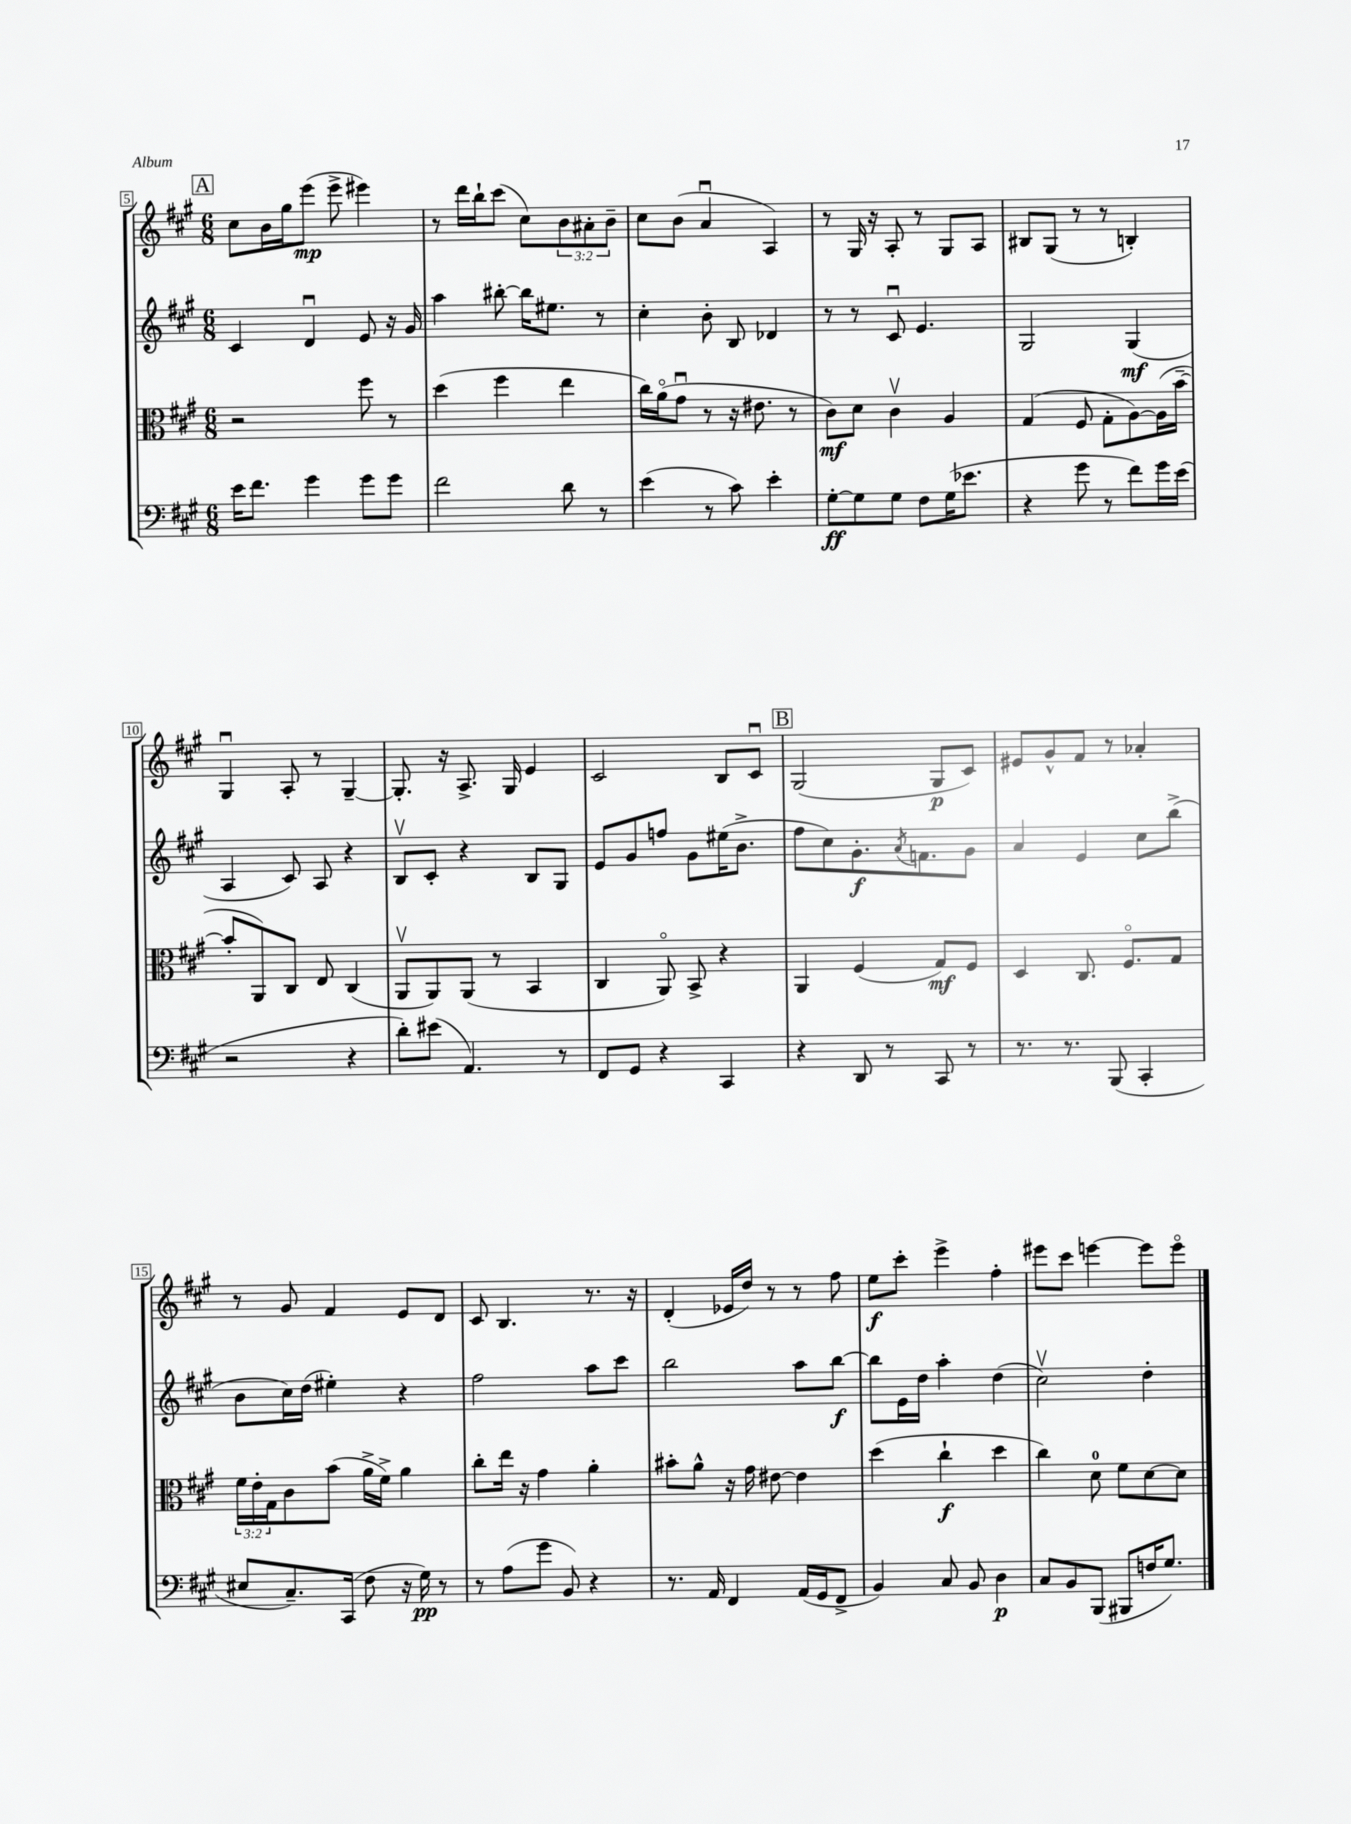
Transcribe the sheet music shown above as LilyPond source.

<<
\new StaffGroup <<
\new Staff = "s0" {
    \clef treble \key a \major \numericTimeSignature \time 6/8 \override Staff.TupletNumber.text = #tuplet-number::calc-fraction-text
    \mark \markup { \box "A" } cis''8 b'16 gis''16 e'''8\mp( e'''8-> eis'''4) |
    r8 d'''16 b''16-! cis'''8( cis''8) \tuplet 3/2 { b'8 ais'8-. b'8-- } |
    cis''8 b'8( a'4\downbow a4) |
    r8 gis16 r16 a8-. r8 gis8 a8 |
    bis8 gis8( r8 r8 b4-.) |
    gis4\downbow a8-. r8 gis4~-- |
    gis8.-. r16 a8.-> gis16 e'4 |
    cis'2 b8 cis'8\downbow |
    \mark \markup { \box "B" } gis2( gis8\p cis'8) |
    eis'8 gis'8-^ fis'8 r8 aes'4-. |
    r8 gis'8 fis'4 e'8 d'8 |
    cis'8 b4. r8. r16 |
    d'4-.( ees'16 d''16) r8 r8 fis''8 |
    e''8\f cis'''8-. e'''4-> fis''4-. |
    eis'''8 cis'''8 e'''4~ e'''8 e'''8\flageolet \bar "|." |
}
\new Staff = "s1" {
    \clef treble \key a \major \numericTimeSignature \time 6/8
    \mark \markup { \box "A" } cis'4 d'4\downbow e'8 r16 gis'16 |
    a''4 bis''8~-. bis''16 eis''8. r8 |
    cis''4-. b'8-. b8 des'4 |
    r8 r8 cis'8\downbow e'4. |
    gis2 gis4\mf( |
    a4 cis'8) a8 r4 |
    b8\upbow cis'8-. r4 b8 gis8 |
    e'8 gis'8 f''8 gis'8 eis''16( b'8.-> |
    \mark \markup { \box "B" } fis''8 cis''8) gis'8.-.\f \acciaccatura { a'8 } f'8. gis'8 |
    a'4 e'4 cis''8 b''8->( |
    b'8 cis''16) d''16( eis''4-.) r4 |
    fis''2 a''8 cis'''8 |
    b''2 a''8 b''8~\f |
    b''8 e'16 d''16 a''4-. d''4( |
    cis''2\upbow) d''4-. \bar "|." |
}
\new Staff = "s2" {
    \clef alto \key a \major \numericTimeSignature \time 6/8 \override Staff.TupletNumber.text = #tuplet-number::calc-fraction-text
    \mark \markup { \box "A" } r2 fis''8 r8 |
    d''4( fis''4 e''4 |
    cis''16) a'16\flageolet( gis'8\downbow r8 r16 eis'8. r8 |
    cis'8\mf) d'8 cis'4\upbow a4 |
    gis4( fis8 gis8-. a8~) a16( b'16~-- |
    b'8-. a,8) cis8 e8 cis4( |
    a,8\upbow a,8) a,8( r8 b,4 |
    cis4 a,8\flageolet) b,8-> r4 |
    \mark \markup { \box "B" } a,4 fis4( gis8\mf) fis8 |
    d4 cis8. fis8.\flageolet gis8 |
    \tuplet 3/2 { fis'16 e'16-. gis16 } cis'8 b'8( a'16-> fis'16->) a'4 |
    cis''8-. e''16 r16 gis'4 a'4-. |
    bis'8-. a'8-^ r16 gis'16 eis'8~ eis'4 |
    d''4( cis''4-!\f d''4 |
    cis''4) d'8-0 fis'8 d'8~ d'8 \bar "|." |
}
\new Staff = "s3" {
    \clef bass \key a \major \numericTimeSignature \time 6/8
    \mark \markup { \box "A" } e'16 fis'8. gis'4 gis'8 gis'8 |
    fis'2 d'8 r8 |
    e'4( r8 cis'8) e'4-. |
    gis8~-.\ff gis8 gis8 fis8 gis16( ees'8. |
    r4 gis'8 r8 fis'8) gis'16 e'16( |
    r2 r4 |
    d'8-.) eis'8( a,4.) r8 |
    fis,8 gis,8 r4 cis,4 |
    \mark \markup { \box "B" } r4 d,8 r8 cis,8 r8 |
    r8. r8. b,,8( cis,4-. |
    eis8 cis8.--) cis,16( fis8 r16 gis16\pp) r8 |
    r8 a8( gis'8 b,8) r4 |
    r8. a,16 fis,4 a,16( gis,16 fis,8-> |
    b,4) cis8 b,8 d4\p |
    cis8 b,8 b,,8( bis,,8 f16 gis8.) \bar "|." |
}
>>
>>
\layout { \context { \Score currentBarNumber = #5 \override BarNumber.stencil = #(make-stencil-boxer 0.1 0.3 ly:text-interface::print) } }
